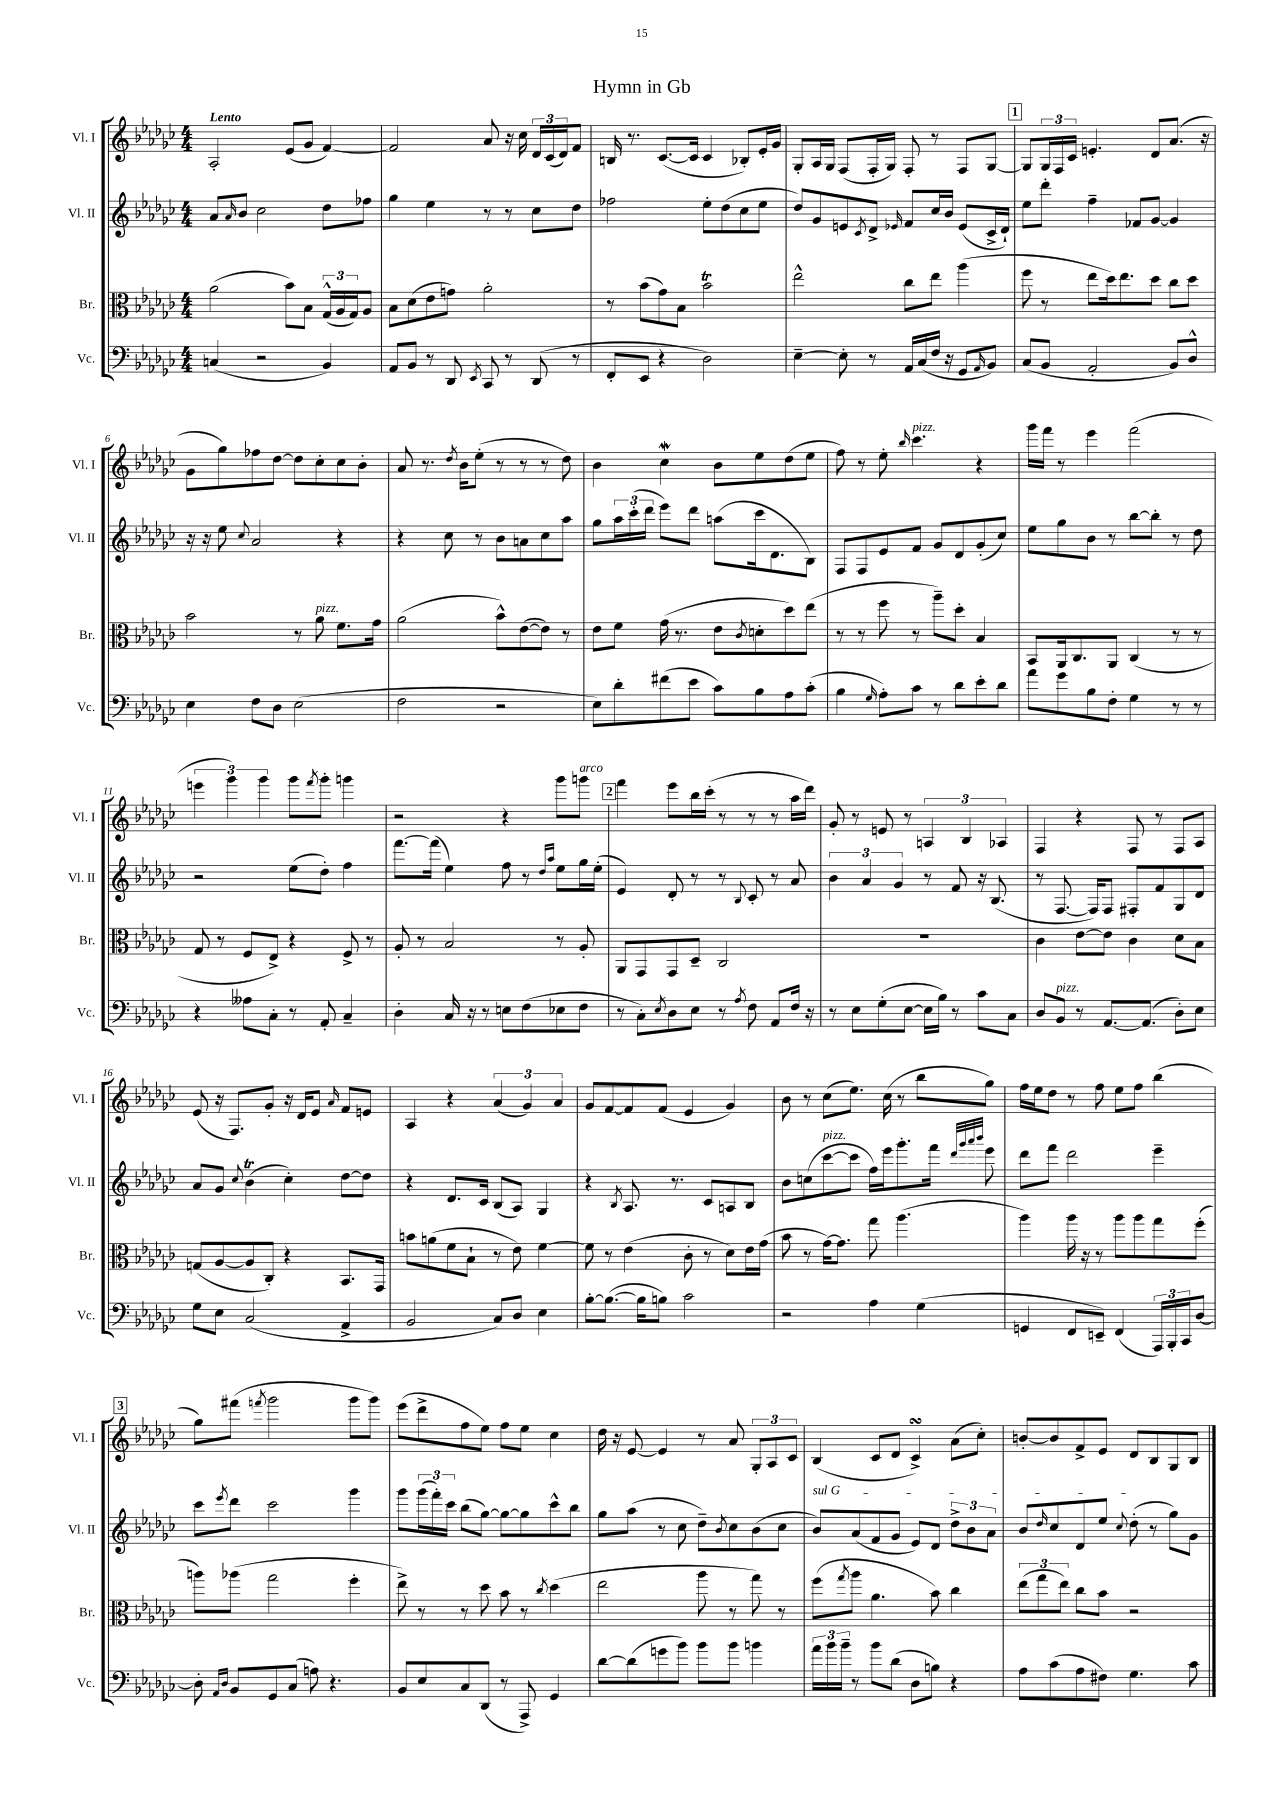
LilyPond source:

\header { title = "Hymn in Gb" }
<<
\new StaffGroup <<
\new Staff = "s0" \with { instrumentName = "Vl. I" shortInstrumentName = "Vl. I" } {
    \clef treble \key ges \major \numericTimeSignature \time 4/4 \tempo "Lento"
    aes2-. ees'8( ges'8 f'4~) |
    f'2 aes'8 r16 ces''16 \tuplet 3/2 { des'16 ces'16( des'16) } f'8 |
    b16 r8. ces'8.~( ces'16 ces'4 bes8-.) ees'16-. ges'16 |
    ges8-. aes16 ges16 f8( f16-. ges16) f8-. r8 f8 ges8~ |
    \mark \markup { \box "1" } ges8 \tuplet 3/2 { ges16 f16 ces'16 } e'4.-. des'8 aes'8.( r16 |
    ges'8 ges''8) fes''8 des''8~ des''8 ces''8-. ces''8 bes'8-. |
    aes'8 r8. \acciaccatura { des''8 } bes'16 ees''8-.( r8 r8 r8 des''8) |
    bes'4 ces''4\mordent bes'8 ees''8 des''8( ees''8 |
    f''8) r8 ees''8-. \grace { bes''16 } ces'''4.^\markup { \italic "pizz." } r4 |
    ges'''16 f'''16 r8 ees'''4 f'''2( |
    \tuplet 3/2 { e'''4 ges'''4) ges'''4 } ges'''8 \acciaccatura { f'''8 } ges'''8-. g'''4 |
    r2 r4 ges'''8 g'''8^\markup { \italic "arco" } |
    \mark \markup { \box "2" } f'''4 ees'''8 bes''16 ces'''16-.( r8 r8 r8 aes''16 des'''16) |
    ges'8-. r8 e'8 r8 \tuplet 3/2 { a4 bes4 aes4 } |
    f4 r4 f8 r8 f8 aes8 |
    ees'8( r16 f8.) ges'8-. r16 des'16 ees'8 \grace { aes'16 } f'8 e'8 |
    aes4 r4 \tuplet 3/2 { aes'4( ges'4) aes'4 } |
    ges'8 f'8~ f'8 f'8( ees'4 ges'4) |
    bes'8 r8 ces''8( ees''8.) ces''16( r8 bes''8 ges''8) |
    f''16 ees''16 des''8 r8 f''8 ees''8 f''8 bes''4( |
    \mark \markup { \box "3" } ges''8) fis'''8( \acciaccatura { f'''8 } ges'''2 ges'''8 ges'''8) |
    ees'''8( des'''8-> f''8 ees''8) f''8 ees''8 ces''4 |
    des''16 r16 ees'8~ ees'4 r8 aes'8 \tuplet 3/2 { ges8-. aes8 ces'8 } |
    bes4( ces'8 des'8 ces'4->\turn) aes'8( ces''8-.) |
    b'8~-. b'8 f'8-> ees'8 des'8 bes8 ges8 bes8 \bar "|." |
}
\new Staff = "s1" \with { instrumentName = "Vl. II" shortInstrumentName = "Vl. II" } {
    \clef treble \key ges \major \numericTimeSignature \time 4/4
    aes'8 \grace { aes'16 } bes'8 ces''2 des''8 fes''8 |
    ges''4 ees''4 r8 r8 ces''8 des''8 |
    fes''2 ees''8-. des''8( ces''8 ees''8 |
    des''8) ges'8 e'8 \acciaccatura { ces'8 } des'8-> \grace { ees'16 } f'8 ces''16 bes'16 ees'8( ces'16-> des'16-!) |
    \mark \markup { \box "1" } ees''8 des'''8-. f''4-- fes'8 ges'8~ ges'4 |
    r16 r16 ees''8 \appoggiatura { ces''8 } aes'2 r4 |
    r4 ces''8 r8 bes'8 a'8 ces''8 aes''8 |
    ges''8 \tuplet 3/2 { aes''16 ces'''16-.( des'''16 } ees'''8) des'''8 a''8( ces'''16 des'8. bes8) |
    f8 f8 ees'8 f'8 ges'8 des'8 ges'8-.( ces''8) |
    ees''8 ges''8 bes'8 r8 bes''8~ bes''8-. r8 des''8 |
    r2 ees''8( des''8-.) f''4 |
    f'''8.~ f'''16( ees''4) f''8 r8 \grace { des''16 aes''16 } ees''8 ges''16 ees''16-.( |
    \mark \markup { \box "2" } ees'4) des'8-. r8 r8 \appoggiatura { bes8 } ces'8-. r8 aes'8 |
    \tuplet 3/2 { bes'4 aes'4 ges'4 } r8 f'8 r16 bes8.( |
    r8 f8.~ f16) f8 fis8-. f'8 ges8 des'8 |
    aes'8 ges'8 \appoggiatura { ces''8 } bes'4\trill( ces''4-.) des''8~ des''8 |
    r4 des'8. ces'16 bes8( aes8) ges4 |
    r4 \acciaccatura { bes8 } aes8. r8. ces'8 a8 bes8 |
    bes'8 c''8( ces'''8~^\markup { \italic "pizz." } ces'''8 f''16) ees'''16 ges'''8.-. f'''16 \grace { des'''32 ges'''32 aes'''32 bes'''32 } ees'''8 |
    des'''8 f'''8 des'''2 ees'''4-- |
    \mark \markup { \box "3" } ces'''8 \acciaccatura { ees'''8 } des'''8 ces'''2 ges'''4 |
    ges'''8 \tuplet 3/2 { ges'''16( f'''16-.) ces'''16 } bes''8( ges''8~) ges''8~ ges''8 ces'''8-^ bes''8 |
    ges''8 aes''8( r8 ces''8 des''8--) \acciaccatura { bes'8 } ces''8 bes'8( ces''8 |
    \once \override TextSpanner.bound-details.left.text = \markup { \italic "sul G" } bes'8\startTextSpan) aes'8( f'8 ges'8 ees'8) des'8 \tuplet 3/2 { des''8-> bes'8 aes'8 } |
    bes'8 \grace { des''16 } ces''8 des'8 ees''8 \appoggiatura { ces''8 } des''8-.\stopTextSpan( r8 ges''8) ges'8 \bar "|." |
}
\new Staff = "s2" \with { instrumentName = "Br." shortInstrumentName = "Br." } {
    \clef alto \key ges \major \numericTimeSignature \time 4/4
    aes'2( bes'8) bes8 \tuplet 3/2 { ges16-^( aes16 ges16) } aes8 |
    bes8 des'8( ees'8 g'8) aes'2-. |
    r8 bes'8( ges'8) bes8 bes'2\trill |
    ees''2-^ ces''8 ees''8 aes''4( |
    \mark \markup { \box "1" } f''8 r8 ees''8 des''16) ees''8. des''8 ces''8 des''8 |
    bes'2 r8 aes'8^\markup { \italic "pizz." } f'8. ges'16 |
    aes'2( bes'8-^) ees'8~( ees'8) r8 |
    ees'8 f'8 ges'16( r8. ees'8 \acciaccatura { ces'8 } d'8-. des''8) ees''8( |
    r8 r8 f''8 r8 aes''8--) des''8-. bes4 |
    bes,8 aes,16 ces8. aes,8 ces4( r8 r8 |
    ges8 r8 f8 ees8->) r4 f8-> r8 |
    aes8-. r8 bes2 r8 aes8-. |
    \mark \markup { \box "2" } aes,8 ges,8 ges,8 des8-- ces2 |
    R1 |
    ces'4 ees'8~ ees'8 ces'4 des'8 bes8 |
    g8( aes8~ aes8 ces8-.) r4 bes,8. ges,16 |
    b'8 a'8( f'8 bes8-! r8 ees'8) f'4~ |
    f'8 r8 ees'4( ces'8-. r8 des'8) ees'16 ges'16( |
    bes'8 r8 ges'16~) ges'8. ges''8 aes''4.( |
    aes''4) aes''16 r16 r8 aes''8 aes''8 ges''8 f''8-.( |
    \mark \markup { \box "3" } a''8) aes''8( ges''2 f''4-. |
    ees''8->) r8 r8 des''8 bes'8 r8 \acciaccatura { ces''8 } des''4( |
    ees''2 aes''8 r8 ges''8) r8 |
    f''8( \acciaccatura { ges''8 } aes''8 aes'4. bes'8) ces''4 |
    \tuplet 3/2 { ees''8( ges''8 ees''8) } ces''8 bes'8 r2 \bar "|." |
}
\new Staff = "s3" \with { instrumentName = "Vc." shortInstrumentName = "Vc." } {
    \clef bass \key ges \major \numericTimeSignature \time 4/4
    c4( r2 bes,4) |
    aes,8 bes,8 r8 des,8 \acciaccatura { ees,8 } ces,8 r8 des,8( r8 |
    f,8-. ees,8 r4 des2) |
    ees4~-- ees8-. r8 aes,16 ces16( f16 r16 ges,8 \grace { aes,16 } bes,8) |
    \mark \markup { \box "1" } ces8( bes,8 aes,2-. bes,8) des8-^ |
    ees4 f8 des8 ees2( |
    f2 r2 |
    ees8) des'8-. fis'8( ees'8 ces'8) bes8 aes8 ces'8-.( |
    bes4 \grace { ges16 } aes8-.) ces'8 r8 des'8 ees'8-. des'8 |
    aes'8 ges'8 bes8 f8-. ges4 r8 r8 |
    r4 aeses8 ces8-. r8 aes,8-. ces4-- |
    des4-. ces16 r16 r8 e8 f8( ees8 f8 |
    \mark \markup { \box "2" } r8 ces8-.) \acciaccatura { ees8 } des8 ees8 r8 \acciaccatura { aes8 } f8 aes,8 f16 r16 |
    r8 ees8 ges8-.( ees8~ ees16 bes16) r8 ces'8 ces8 |
    des8 bes,8^\markup { \italic "pizz." } r8 aes,8.~ aes,8.( des8-.) ees8 |
    ges8 ees8 ces2( aes,4-> |
    bes,2 ces8) des8 ees4 |
    bes8~-. bes8.~( bes16 b8) ces'2 |
    r2 aes4 ges4( |
    g,4 f,8 e,8--) f,4( \tuplet 3/2 { aes,,16) bes,,16-. ces,16 } des8~ |
    \mark \markup { \box "3" } des8-. \grace { aes,16 des16 } bes,8 ges,8 ces8( a8) r4. |
    bes,8 ees8 ces8 des,8( r8 aes,,8->) ges,4 |
    des'8~ des'8( g'8 bes'8) bes'8 bes'8 b'4 |
    \tuplet 3/2 { aes'16 bes'16 bes'16-- } r8 bes'8 des'8( des8 b8) r4 |
    aes8 ces'8( aes8 fis8) ges4. ces'8 \bar "|." |
}
>>
>>
